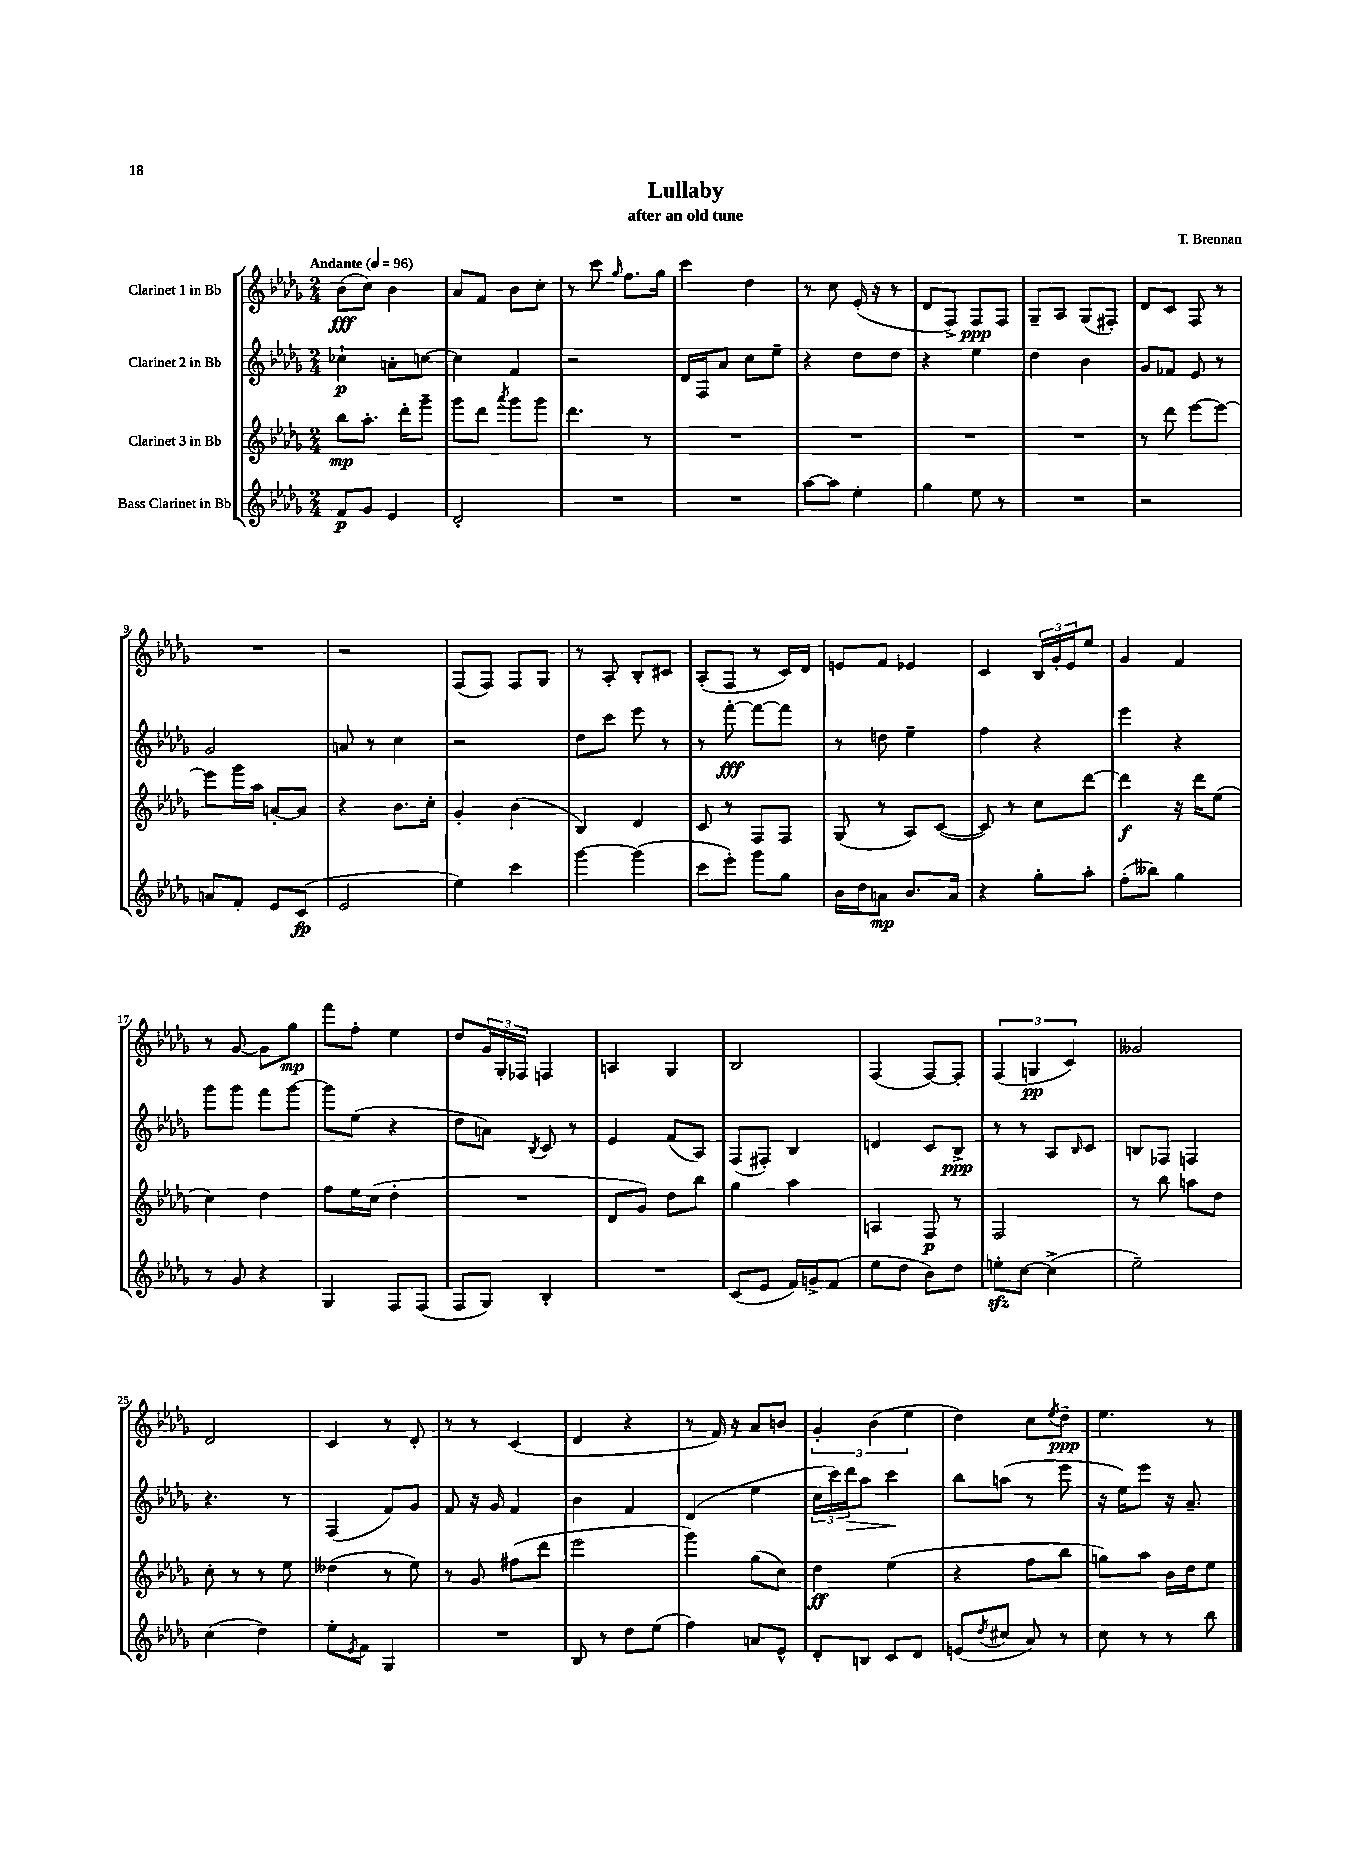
\header { title = "Lullaby" composer = "T. Brennan" subtitle = "after an old tune" }
<<
\new StaffGroup <<
\new Staff = "s0" \with { instrumentName = "Clarinet 1 in Bb" } {
    \clef treble \key des \major \numericTimeSignature \time 2/4 \tempo "Andante" 4 = 96
    bes'8\fff( c''8) bes'4 |
    aes'8 f'8 bes'8 c''8-. |
    r8 c'''8 \grace { ges''16 } f''8. ges''16 |
    c'''4 des''4 |
    r8 c''8 ees'16-.( r16 r8 |
    des'8 f8->) f8\ppp f8 |
    ges8-- aes8 ges8( fis8-.) |
    des'8 c'8 f8 r8 |
    R2 |
    r2 |
    f8( f8) f8 ges8 |
    r8 aes8-. bes8-. cis'8 |
    aes8-.( f8 r8 c'16) des'16 |
    e'8 f'8 ees'4 |
    c'4 \tuplet 3/2 { bes16 ges'16-. ees'16 } ees''8 |
    ges'4 f'4 |
    r8 ges'8~ ges'8 ges''8\mp |
    f'''8 f''8-. ees''4 |
    des''8 \tuplet 3/2 { ges'16 ges16-. fes16 } f4 |
    a4 ges4 |
    bes2 |
    f4( f8~) f8-. |
    \tuplet 3/2 { f4( g4\pp c'4) } |
    geses'2 |
    des'2 |
    c'4 r8 des'8-. |
    r8 r8 c'4( |
    des'4 r4 |
    r8 f'16) r16 aes'8 b'8 |
    \tuplet 3/2 { ges'4-. bes'4( ees''4 } |
    des''4) c''8 \acciaccatura { ees''8 } des''8--\ppp |
    ees''4. r8 \bar "|." |
}
\new Staff = "s1" \with { instrumentName = "Clarinet 2 in Bb" } {
    \clef treble \key des \major \numericTimeSignature \time 2/4
    ces''4-!\p a'8-. c''8~ |
    c''4 f'4 |
    r2 |
    des'16 f16 aes'8 c''8 ees''8-- |
    r4 des''8 des''8 |
    r4 ees''4 |
    des''4 bes'4 |
    ges'8 fes'8 ees'8 r8 |
    ges'2 |
    a'8 r8 c''4 |
    r2 |
    des''8 c'''8 ees'''8 r8 |
    r8 f'''8~-.\fff f'''8~ f'''8 |
    r8 d''8 ees''4-- |
    f''4 r4 |
    ees'''4 r4 |
    ges'''8 ges'''8 f'''8 ges'''8~ |
    ges'''8 ees''8( r4 |
    des''8 a'8) \acciaccatura { bes8 } c'8 r8 |
    ees'4 f'8( aes8) |
    f8( fis8-.) bes4 |
    d'4 c'8 bes8->\ppp |
    r8 r8 aes8 \grace { bes16 } c'8 |
    b8 fes8 f4 |
    r4. r8 |
    f4( f'8) ges'8 |
    f'8 r16 ges'16 f'4 |
    bes'4 f'4 |
    des'4( ees''4 |
    \tuplet 3/2 { c''16 c'''16) des'''16\> } aes''8 c'''4\! |
    bes''8 a''8( r8 ees'''8 |
    r16 ees''16) ees'''8 r16 aes'8.-- \bar "|." |
}
\new Staff = "s2" \with { instrumentName = "Clarinet 3 in Bb" } {
    \clef treble \key des \major \numericTimeSignature \time 2/4
    bes''8\mp aes''8.-. des'''16-. ges'''8-- |
    ges'''8 des'''8 \acciaccatura { aes'''8 } ges'''8 ges'''8 |
    des'''4. r8 |
    R2 |
    R2 |
    R2 |
    R2 |
    r8 des'''8 ees'''8~ ees'''8~ |
    ees'''8 ges'''16 aes''16 a'8~-. a'8 |
    r4 bes'8. c''16-. |
    ges'4-. bes'4( |
    bes4) des'4 |
    c'8 r8 f8 f8 |
    ges8( r8 aes8) c'8~( |
    c'8) r8 c''8 des'''8~ |
    des'''4\f r16 des'''16 ees''8( |
    c''4) des''4 |
    f''8 ees''16 c''16( des''4-. |
    R2 |
    des'8 ges'8) des''8 bes''8 |
    ges''4 aes''4 |
    a4 f8\p r8 |
    f2 |
    r8 bes''8 a''8 des''8 |
    c''8-. r8 r8 ees''8 |
    deses''4( r8 ees''8) |
    r8 ges'8 fis''8( des'''8 |
    ees'''2 |
    ges'''4) ges''8( c''8) |
    des''4\ff ees''4( |
    r4 f''8 bes''8 |
    g''8) aes''8 bes'16 des''16 ees''8 \bar "|." |
}
\new Staff = "s3" \with { instrumentName = "Bass Clarinet in Bb" } {
    \clef treble \key des \major \numericTimeSignature \time 2/4
    f'8\p ges'8 ees'4 |
    des'2-. |
    R2 |
    R2 |
    aes''8~ aes''8 ees''4-. |
    ges''4 ees''8 r8 |
    R2 |
    r2 |
    a'8 f'8-. ees'8 c'8\fp( |
    ees'2 |
    ees''4) c'''4 |
    ges'''4~ ges'''4( |
    c'''8 ees'''8-.) ges'''8 ges''8 |
    bes'16 des''16 a'8\mp bes'8. a'16 |
    r4 ges''8-. aes''8-. |
    f''8-.( beses''8) ges''4 |
    r8 ges'8 r4 |
    ges4 f8 f8( |
    f8 ges8) bes4-. |
    R2 |
    c'8( ees'8 f'16) g'16-> f'8( |
    ees''8 des''8 bes'8) des''8 |
    e''8-.\sfz c''8~ c''4->( |
    ees''2--) |
    c''4( des''4) |
    ees''8-. \acciaccatura { ees'8 } f'8 ges4 |
    R2 |
    bes8 r8 des''8 ees''8( |
    f''4) a'8 ees'8-^ |
    des'8-. b8 c'8 des'8 |
    e'8( \acciaccatura { des''8 } cis''8 aes'8) r8 |
    c''8 r8 r8 bes''8 \bar "|." |
}
>>
>>
